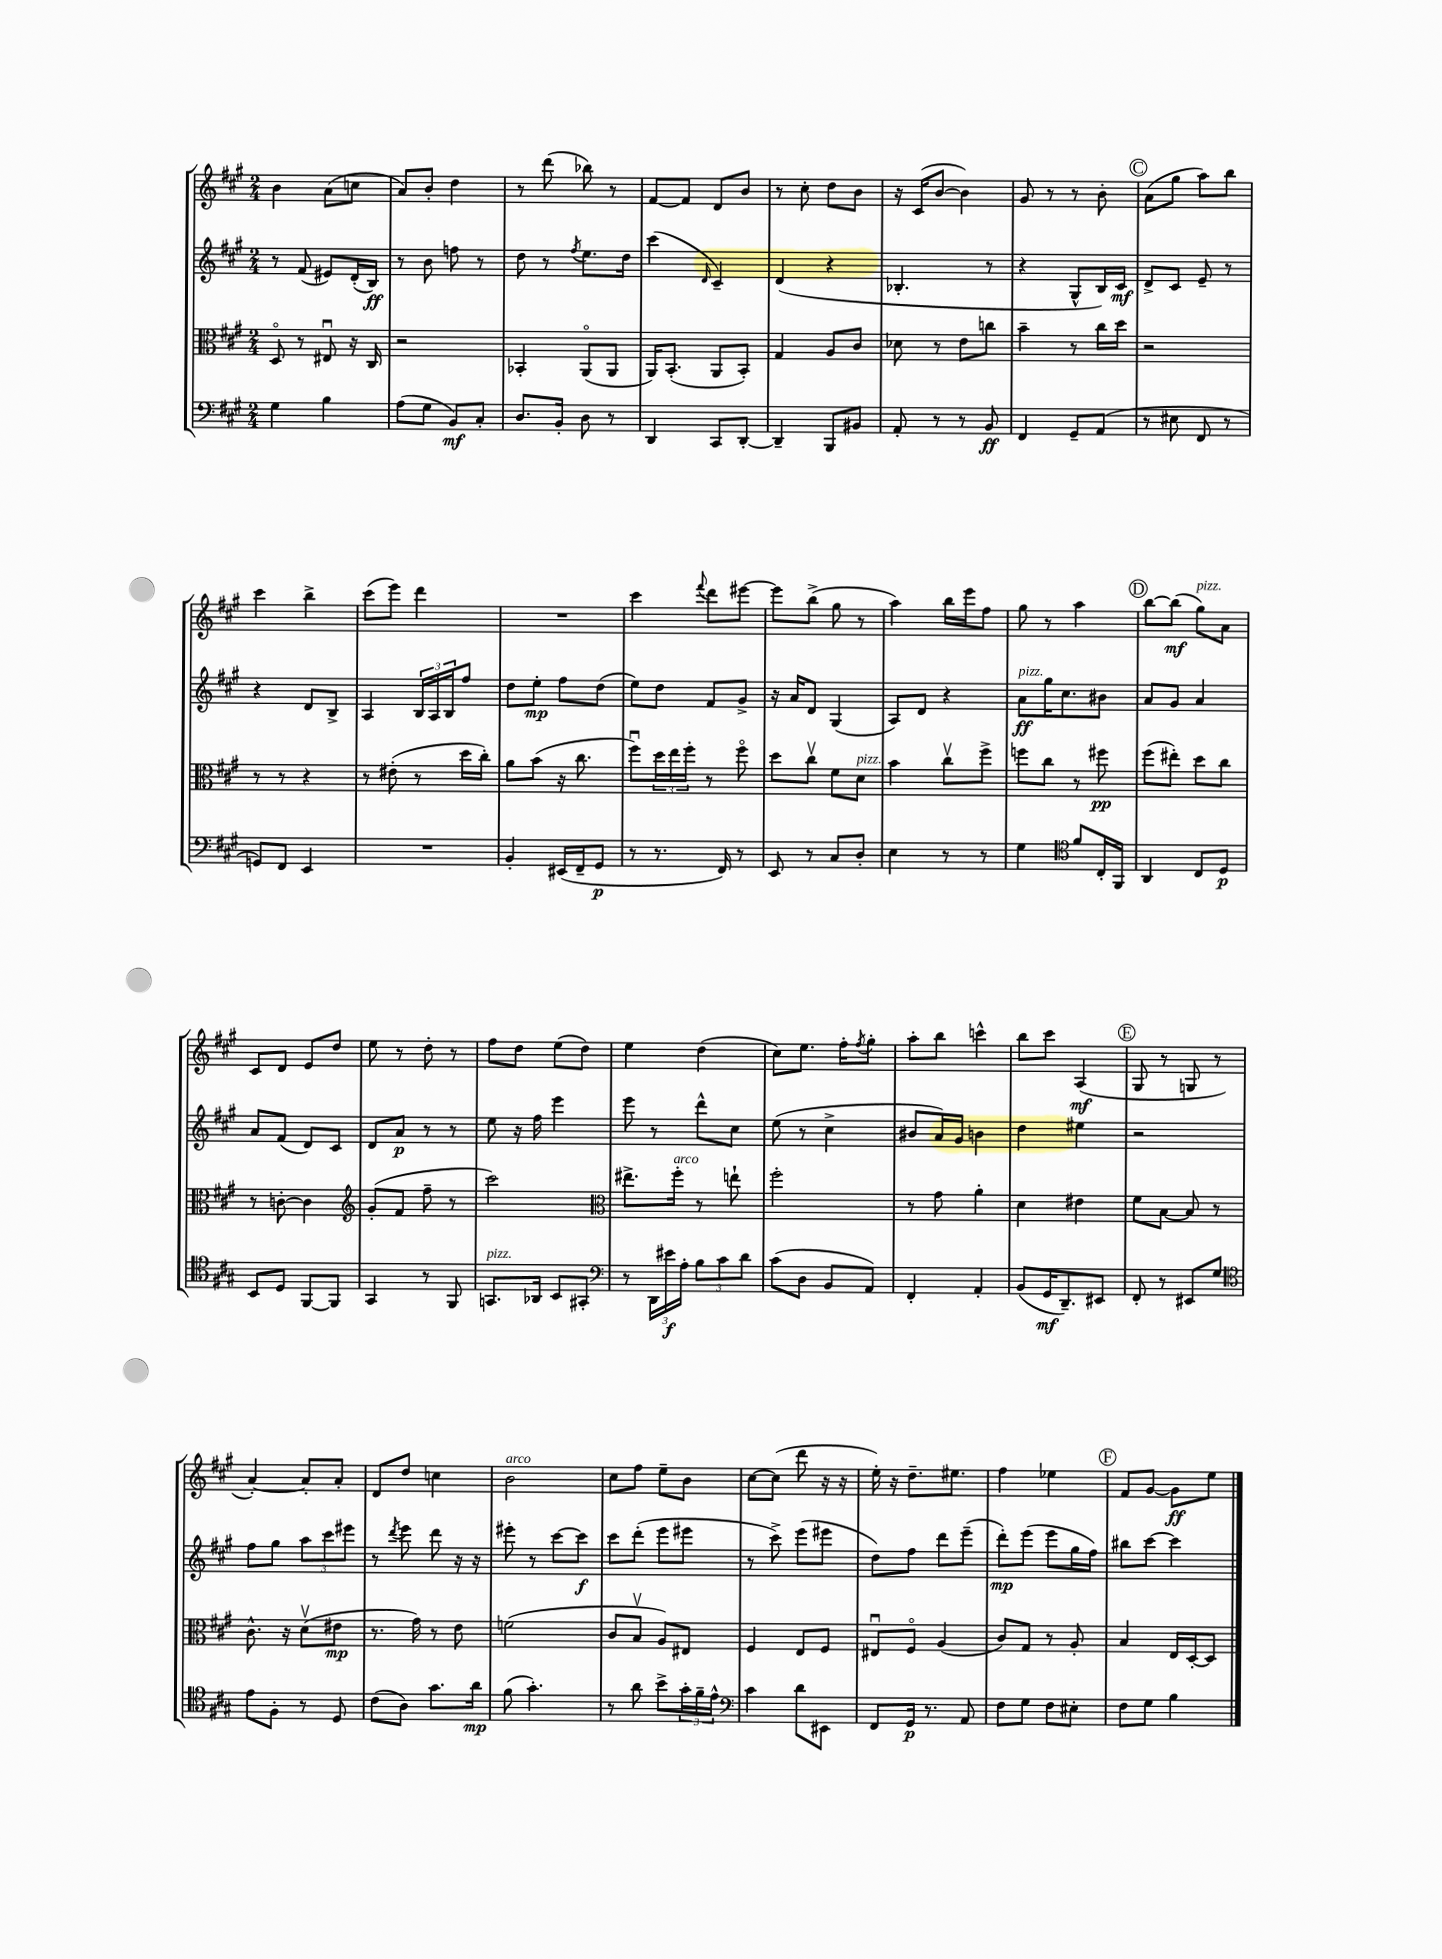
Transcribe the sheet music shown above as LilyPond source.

<<
\new StaffGroup <<
\new Staff = "s0" {
    \clef treble \key a \major \numericTimeSignature \time 2/4
    b'4 a'8( c''8 |
    a'8) b'8-. d''4 |
    r8 d'''8( bes''8) r8 |
    fis'8~ fis'8 d'8 b'8 |
    r8 cis''8-. d''8 b'8 |
    r16 cis'16( b'8~ b'4) |
    gis'8 r8 r8 b'8-. |
    \mark \markup { \circle "C" } a'8( gis''8 a''8) b''8 |
    cis'''4 b''4-> |
    cis'''8( e'''8) d'''4 |
    R2 |
    cis'''4 \appoggiatura { fis'''8 } d'''8 eis'''8~ |
    eis'''8 b''8->( gis''8 r8 |
    a''4) b''16 e'''16 fis''8 |
    gis''8 r8 a''4 |
    \mark \markup { \circle "D" } b''8~ b''8\mf( gis''8^\markup { \italic "pizz." }) a'8 |
    cis'8 d'8 e'8 d''8 |
    e''8 r8 d''8-. r8 |
    fis''8 d''8 e''8( d''8) |
    e''4 d''4( |
    cis''8) e''8. fis''16-. \acciaccatura { fis''8 } gis''8-. |
    a''8-. b''8 c'''4-^ |
    b''8 cis'''8 a4\mf( |
    \mark \markup { \circle "E" } gis8 r8 g8 r8 |
    a'4~-.) a'8-. a'8-. |
    d'8 d''8 c''4 |
    b'2^\markup { \italic "arco" } |
    cis''8 fis''8 e''8-- b'8 |
    cis''8~ cis''8( d'''8 r16 r16 |
    e''16-.) r16 d''8.-- eis''8. |
    fis''4 ees''4 |
    \mark \markup { \circle "F" } fis'8 gis'8~ gis'8\ff e''8 \bar "|." |
}
\new Staff = "s1" {
    \clef treble \key a \major \numericTimeSignature \time 2/4
    r8 fis'8( eis'8) d'16-.( b16\ff) |
    r8 b'8 f''8 r8 |
    d''8 r8 \acciaccatura { fis''8 } e''8. d''16 |
    cis'''4( \grace { d'16 } cis'4--) |
    d'4( r4 |
    bes4.-. r8 |
    r4 gis8-^ b16) cis'16\mf |
    \mark \markup { \circle "C" } d'8-> cis'8 e'8-- r8 |
    r4 d'8 b8-> |
    a4 \tuplet 3/2 { b16 a16 b16 } fis''8 |
    d''8 e''8-.\mp fis''8 d''8( |
    e''8) d''8 fis'8 gis'8-> |
    r16 a'16 d'8 gis4( |
    a8) d'8 r4 |
    a'8\ff^\markup { \italic "pizz." } gis''16 cis''8. bis'8 |
    \mark \markup { \circle "D" } a'8 gis'8 a'4 |
    a'8 fis'8( d'8) cis'8 |
    d'8 a'8\p r8 r8 |
    e''8 r16 fis''16 e'''4 |
    e'''8 r8 d'''8-^ cis''8 |
    e''8( r8 cis''4-> |
    bis'8 a'16) gis'16 b'4 |
    d''4 eis''4 |
    \mark \markup { \circle "E" } r2 |
    fis''8 gis''8 \tuplet 3/2 { a''8 cis'''8 eis'''8 } |
    r8 \acciaccatura { d'''8 } e'''8 d'''8 r16 r16 |
    eis'''8-. r8 cis'''8~ cis'''8\f |
    cis'''8 d'''8-.( e'''8 eis'''8 |
    r8 cis'''8->) e'''8( eis'''8 |
    d''8) fis''8 d'''8 e'''8--( |
    d'''8-.\mp) e'''8( e'''8 gis''16 fis''16) |
    \mark \markup { \circle "F" } bis''8 cis'''8~ cis'''4 \bar "|." |
}
\new Staff = "s2" {
    \clef alto \key a \major \numericTimeSignature \time 2/4
    d8\flageolet r8 eis8\downbow r16 cis16 |
    r2 |
    bes,4-. a,8\flageolet( a,8 |
    a,16) b,8.-.( a,8 b,8-.) |
    gis4 a8 cis'8 |
    des'8 r8 e'8 c''8 |
    b'4-- r8 cis''16 d''16 |
    \mark \markup { \circle "C" } r2 |
    r8 r8 r4 |
    r8 eis'8-.( r8 d''16 cis''16-.) |
    a'8 b'8( r16 cis''8. |
    fis''8\downbow) \tuplet 3/2 { d''16 e''16 fis''16-. } r8 fis''8\flageolet |
    d''8 cis''8\upbow fis'8 d'8^\markup { \italic "pizz." } |
    b'4 cis''8\upbow fis''8-> |
    f''8 cis''8 r8 fis''8\pp |
    \mark \markup { \circle "D" } fis''8( eis''8-.) d''8 cis''8 |
    r8 c'8~-. c'4 |
    \clef treble gis'8-.( fis'8 fis''8-- r8 |
    cis'''2) |
    \clef alto eis''8.-> fis''16-.^\markup { \italic "arco" } r8 e''8-! |
    fis''2-. |
    r8 gis'8 a'4-. |
    d'4 eis'4 |
    \mark \markup { \circle "E" } fis'8 b8~ b8 r8 |
    cis'8.-^ r16 d'8\upbow( eis'8\mp |
    r8. gis'16) r8 e'8 |
    f'2( |
    cis'8 b8\upbow a8) eis8 |
    fis4 e8 fis8 |
    eis8\downbow fis8\flageolet a4( |
    cis'8) gis8 r8 a8-. |
    \mark \markup { \circle "F" } b4 e16 d16~-. d8 \bar "|." |
}
\new Staff = "s3" {
    \clef bass \key a \major \numericTimeSignature \time 2/4
    gis4 b4 |
    a8( gis8 b,8\mf) cis8-. |
    d8. b,16-. d8 r8 |
    d,4 cis,8 d,8~-. |
    d,4-- b,,8 bis,8 |
    a,8-. r8 r8 b,8\ff |
    fis,4 gis,8-- a,8( |
    \mark \markup { \circle "C" } r8 eis8 fis,8 r8 |
    g,8) fis,8 e,4 |
    R2 |
    b,4-. eis,16( fis,16-- gis,8\p |
    r8 r8. fis,16) r8 |
    e,8 r8 cis8 d8-. |
    e4 r8 r8 |
    gis4 \clef tenor fis'8 cis16-. fis,16 |
    \mark \markup { \circle "D" } a,4 cis8 d8\p |
    b,8 d8 fis,8~ fis,8 |
    gis,4 r8 fis,8 |
    g,8.^\markup { \italic "pizz." } aes,16 b,8 gis,8-. |
    \clef bass r8 \tuplet 3/2 { d,16 eis'16\f a16-. } \tuplet 3/2 { b8 cis'8 d'8 } |
    cis'8( d8 b,8 a,8) |
    fis,4-. a,4-. |
    b,8( gis,16\mf d,8.--) eis,8 |
    \mark \markup { \circle "E" } fis,8-. r8 eis,8 gis8 |
    \clef tenor e'8 fis8-. r8 d8 |
    cis'8( a8) gis'8. a'16\mp |
    fis'8( gis'4.-.) |
    r8 a'8 b'8-> \tuplet 3/2 { gis'16-. fis'16-- e'16-^ } |
    \clef bass cis'4 d'8 eis,8 |
    fis,8 gis,16\p r8. a,8 |
    fis8 gis8 fis8 eis8-. |
    \mark \markup { \circle "F" } fis8 gis8 b4 \bar "|." |
}
>>
>>
\layout { \context { \Score \remove "Bar_number_engraver" } }
